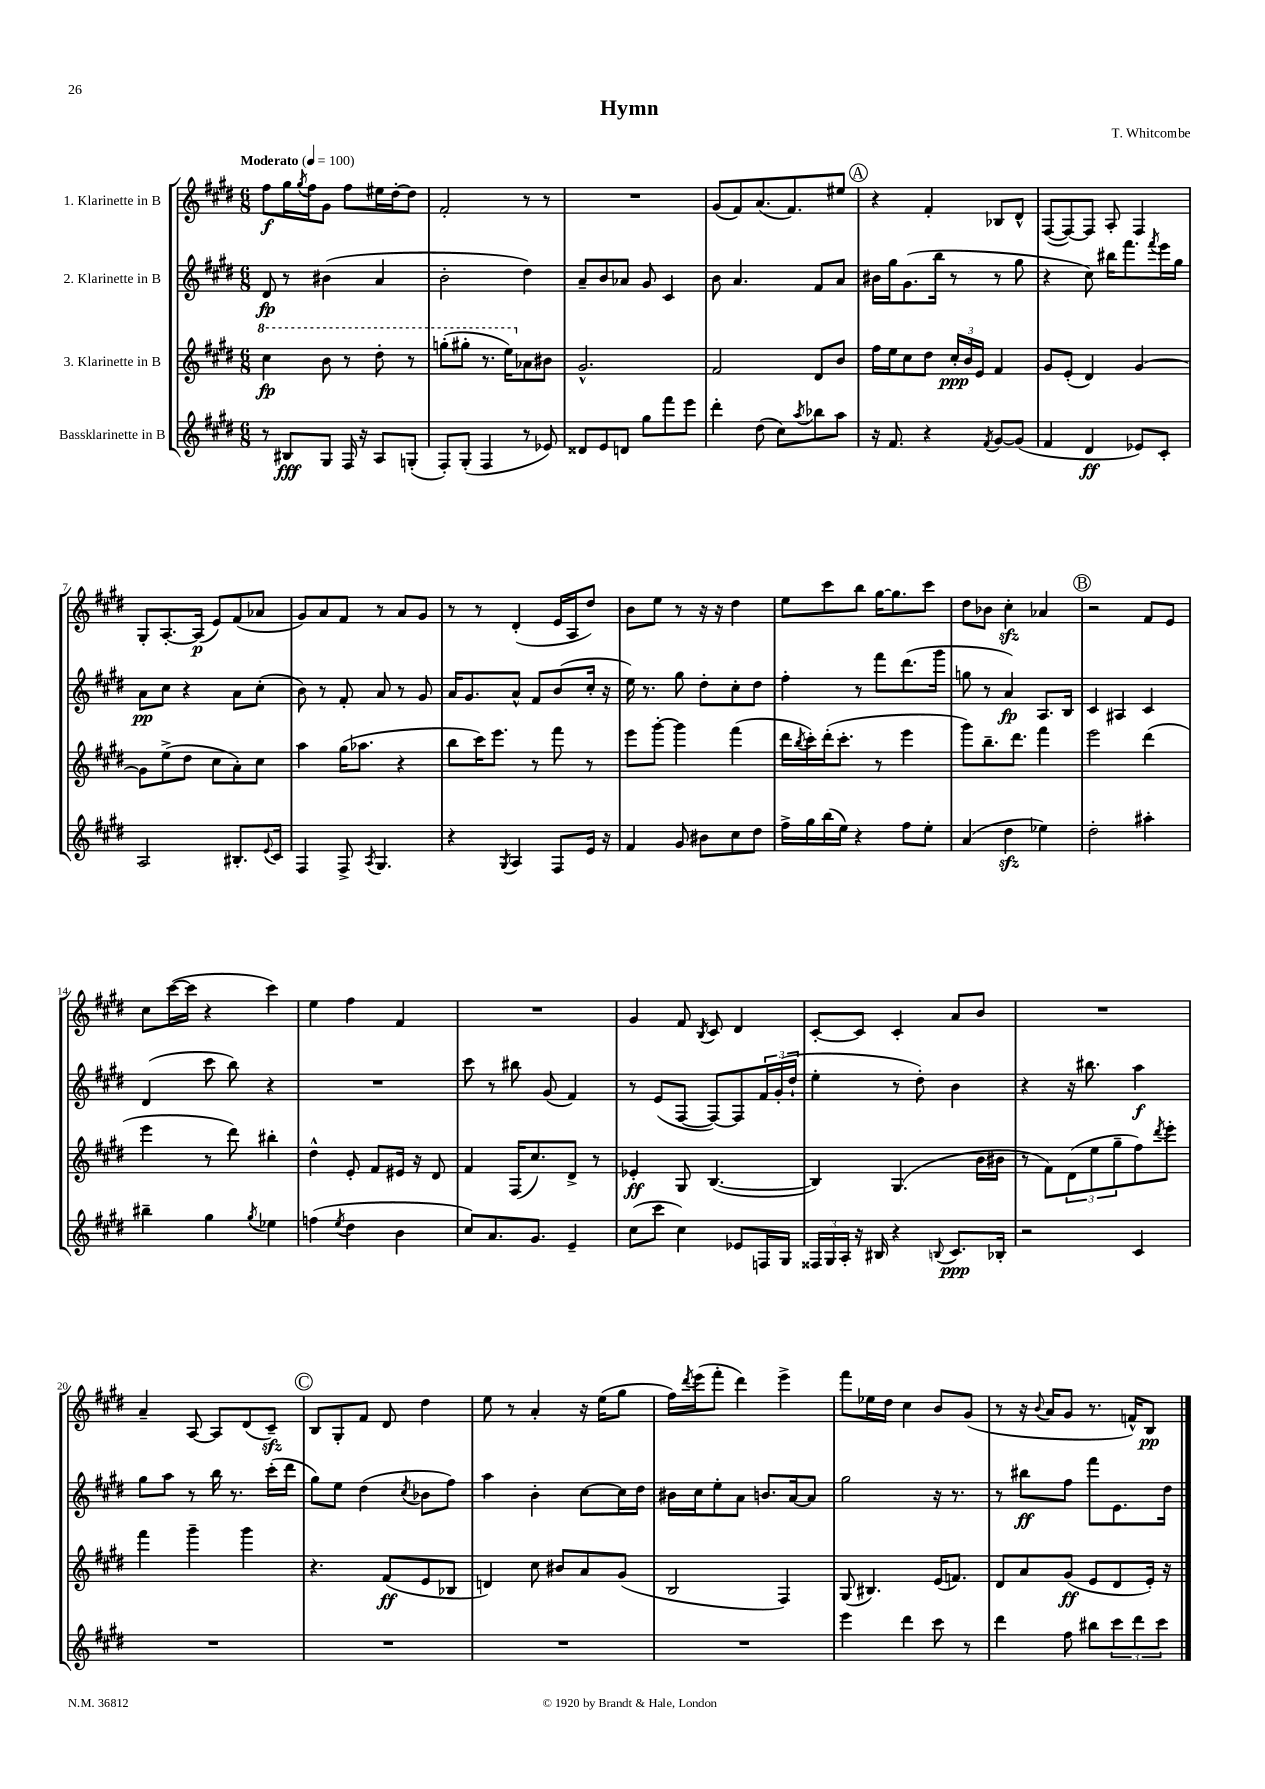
\header { title = "Hymn" composer = "T. Whitcombe" }
<<
\new StaffGroup <<
\new Staff = "s0" \with { instrumentName = "1. Klarinette in B" } {
    \clef treble \key e \major \numericTimeSignature \time 6/8 \tempo "Moderato" 4 = 100
    fis''8\f gis''16 \acciaccatura { gis''8 } fis''16 gis'8 fis''8 eis''16 dis''16~-. dis''8 |
    fis'2-. r8 r8 |
    R2. |
    gis'8( fis'8) a'8.( fis'8.) eis''8 |
    \mark \markup { \circle "A" } r4 fis'4-. bes8 dis'8-^ |
    fis8~( fis8~) fis8 a8-. fis4 |
    gis8-. a8.~-. a16\p( e'8) fis'8( aes'8 |
    gis'8) a'8 fis'8 r8 a'8 gis'8 |
    r8 r8 dis'4-.( e'16 a16 dis''8) |
    b'8 e''8 r8 r16 r16 dis''4 |
    e''8 cis'''8 b''8 gis''16~ gis''8. cis'''8 |
    dis''8 bes'8 cis''4-.\sfz aes'4 |
    \mark \markup { \circle "B" } r2 fis'8 e'8 |
    cis''8 cis'''16~( cis'''16 r4 cis'''4) |
    e''4 fis''4 fis'4 |
    R2. |
    gis'4 fis'8 \acciaccatura { b8 } cis'8 dis'4 |
    cis'8~-. cis'8 cis'4-. a'8 b'8 |
    R2. |
    a'4-- a8~ a8 dis'8( cis'8--\sfz) |
    \mark \markup { \circle "C" } b8 gis8-. fis'8 dis'8 dis''4 |
    e''8 r8 a'4-. r16 e''16( gis''8 |
    fis''16) \acciaccatura { dis'''8 } e'''16( fis'''8-. dis'''4) e'''4-> |
    fis'''8 ees''16 dis''16 cis''4 b'8 gis'8( |
    r8 r16 \appoggiatura { b'8 } a'16 gis'8 r8. f'16-^) b8\pp \bar "|." |
}
\new Staff = "s1" \with { instrumentName = "2. Klarinette in B" } {
    \clef treble \key e \major \numericTimeSignature \time 6/8
    dis'8\fp r8 bis'4( a'4 |
    b'2-. dis''4) |
    a'8-- b'8 aes'8 gis'8 cis'4 |
    b'8 a'4. fis'8 a'8 |
    \mark \markup { \circle "A" } bis'16 gis''16 gis'8.( b''16 r8 r8 gis''8 |
    r4 cis''8) bis''16 fis'''8. \acciaccatura { fis'''8 } e'''16 gis''16 |
    a'8\pp cis''8 r4 a'8 cis''8-.( |
    b'8) r8 fis'8-. a'8 r8 gis'8 |
    a'16 gis'8. a'8-^ fis'8 b'8( cis''16-. r16 |
    e''16) r8. gis''8 dis''8-. cis''8-. dis''8 |
    fis''4-. r8 fis'''8 dis'''8.( gis'''16 |
    g''8 r8 a'4\fp) a8. b16 |
    \mark \markup { \circle "B" } cis'4 ais4 cis'4 |
    dis'4( cis'''8 b''8) r4 |
    R2. |
    cis'''8 r8 bis''8 gis'8( fis'4) |
    r8 e'8( fis8~ fis8~) fis8 \tuplet 3/2 { fis'16 gis'16-.( dis''16-! } |
    e''4-. r8 dis''8-.) b'4 |
    r4 r16 bis''8. a''4\f |
    gis''8 a''8 r8 b''16 r8. cis'''16-.( dis'''16 |
    \mark \markup { \circle "C" } gis''8) e''8 dis''4( \acciaccatura { cis''8 } bes'8 fis''8) |
    a''4 b'4-. cis''8~ cis''16 dis''16 |
    bis'16 cis''16 e''8-. a'8 b'8. a'16~ a'8 |
    gis''2 r16 r8. |
    r8 bis''8\ff fis''8 fis'''8 e'8. dis''16 \bar "|." |
}
\new Staff = "s2" \with { instrumentName = "3. Klarinette in B" } {
    \clef treble \key e \major \numericTimeSignature \time 6/8
    \ottava #1 cis'''4\fp b''8 r8 dis'''8-. r8 |
    g'''8-.( gis'''8-. r8. e'''16) \ottava #0 aes'8 bis'8 |
    gis'2.-^ |
    fis'2 dis'8 b'8 |
    \mark \markup { \circle "A" } fis''16 e''16 cis''8 dis''8 \tuplet 3/2 { cis''16-.\ppp b'16 e'16 } fis'4 |
    gis'8 e'8-.( dis'4) gis'4~ |
    gis'8 e''8->( dis''8 cis''8 a'8-.) cis''8 |
    a''4 gis''16( aes''8. r4 |
    b''8 cis'''16) e'''8. r8 fis'''8 r8 |
    e'''8 gis'''8~-. gis'''4 fis'''4( |
    dis'''16 \acciaccatura { b''8 } cis'''16-.) dis'''16-.( cis'''8.-. r8 e'''4 |
    gis'''8) b''8.-- dis'''8. fis'''4 |
    \mark \markup { \circle "B" } e'''2 dis'''4( |
    e'''4 r8 dis'''8) bis''4-. |
    dis''4-^ e'8-. fis'8 eis'16 r16 dis'8 |
    fis'4 fis16( cis''8.) dis'8-> r8 |
    ees'4-.\ff gis8 b4.~( |
    b4) gis4.( b'16 bis'16 |
    r8 fis'8) \tuplet 3/2 { dis'8( e''8 gis''8-- } fis''8) \acciaccatura { dis'''8 } e'''8-. |
    fis'''4 gis'''4-- gis'''4 |
    \mark \markup { \circle "C" } r4. fis'8\ff( e'8 bes8 |
    d'4) cis''8 bis'8 a'8 gis'8( |
    b2 fis4) |
    gis8( bis4.) e'16( f'8.) |
    dis'8 a'8 gis'8\ff( e'8 dis'8 e'16-.) r16 \bar "|." |
}
\new Staff = "s3" \with { instrumentName = "Bassklarinette in B" } {
    \clef treble \key e \major \numericTimeSignature \time 6/8
    r8 bis8\fff gis8 fis16 r16 a8 g8-.( |
    fis8-.) gis8-.( fis4 r8 ees'8) |
    disis'8 e'8 d'8 gis''8 fis'''8 e'''8 |
    dis'''4-. dis''8( cis''8) \acciaccatura { a''8 } bes''8 a''8 |
    \mark \markup { \circle "A" } r16 fis'8. r4 \acciaccatura { fis'8 } gis'8~ gis'8( |
    fis'4 dis'4\ff ees'8) cis'8-. |
    a2 bis8.-. \appoggiatura { e'8 } cis'16 |
    fis4 fis8-> \acciaccatura { a8 } gis4. |
    r4 \acciaccatura { gis8 } a4 fis8 e'16 r16 |
    fis'4 gis'8 bis'8 cis''8 dis''8 |
    fis''16-> gis''16 b''16( e''16) r4 fis''8 e''8-. |
    a'4( dis''4\sfz ees''4) |
    \mark \markup { \circle "B" } dis''2-. ais''4-. |
    bis''4-- gis''4 \acciaccatura { gis''8 } ees''4 |
    f''4( \acciaccatura { e''8 } dis''4 b'4 |
    cis''8) a'8. gis'8. e'4-- |
    cis''8( cis'''8 cis''4) ees'8 f16 gis16 |
    \tuplet 3/2 { fisis16 gis16 a16-. } r16 bis16 r4 \appoggiatura { b8 } cis'8.\ppp bes16-. |
    r2 cis'4 |
    R2. |
    \mark \markup { \circle "C" } R2. |
    R2. |
    R2. |
    e'''4 dis'''4 cis'''8 r8 |
    dis'''4 fis''8 bis''8 \tuplet 3/2 { cis'''8 dis'''8 cis'''8 } \bar "|." |
}
>>
>>
